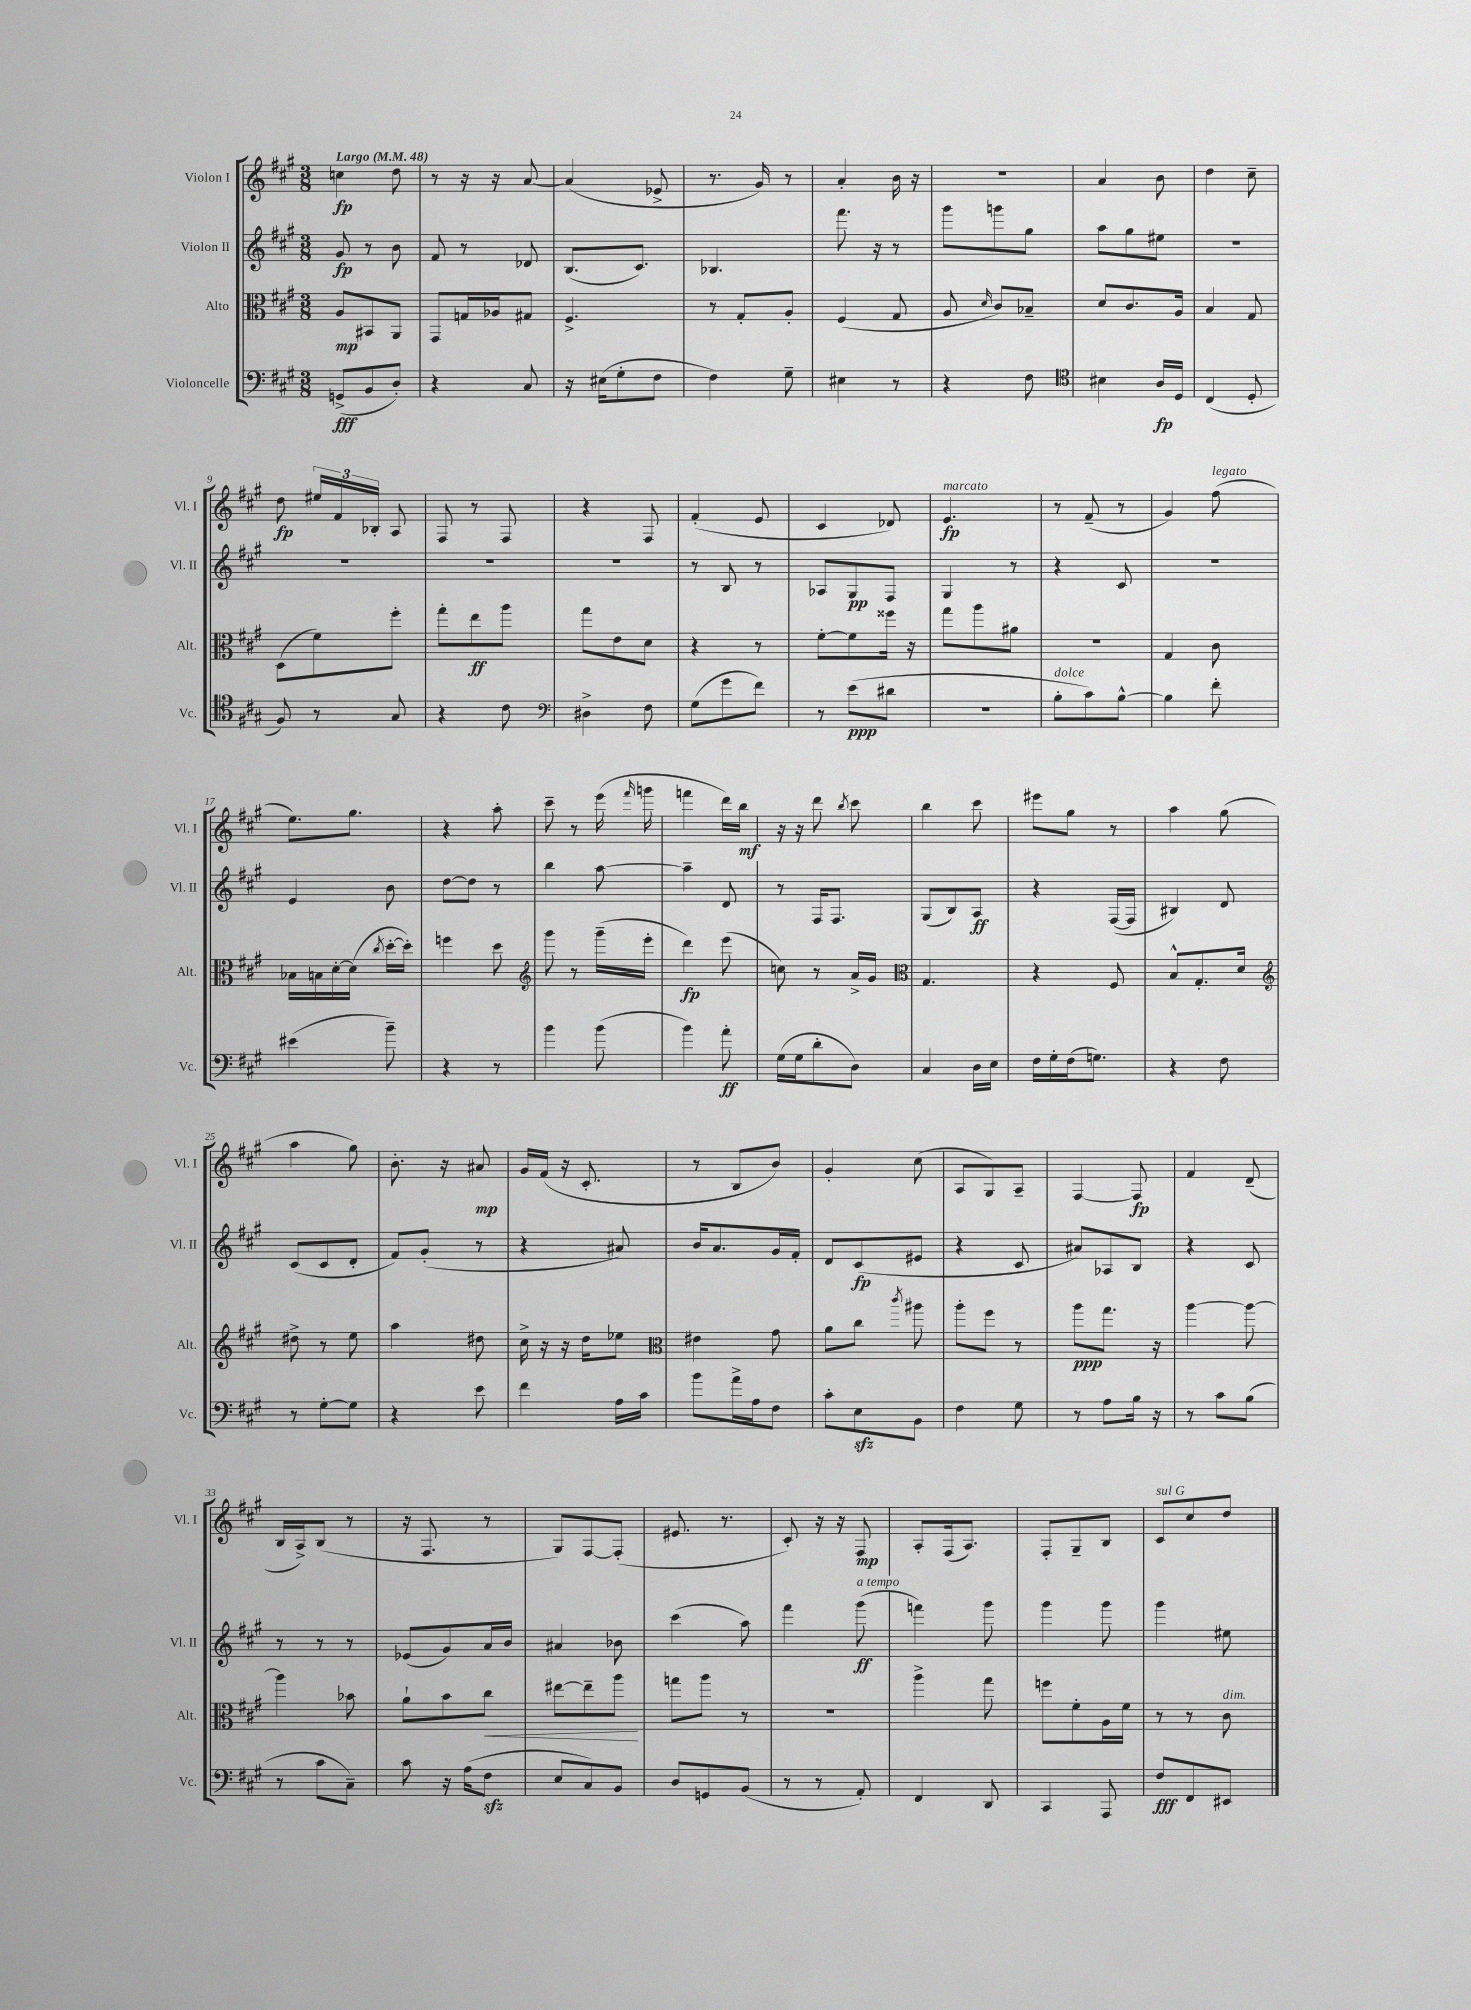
<<
\new StaffGroup <<
\new Staff = "s0" \with { instrumentName = "Violon I" shortInstrumentName = "Vl. I" } {
    \clef treble \key a \major \numericTimeSignature \time 3/8 \tempo "Largo" 4 = 48
    \autoBeamOff c''4\fp d''8 |
    r8 r16 r16 a'8~ |
    a'4( ees'8-> |
    r8. gis'16) r8 |
    a'4-. b'16 r16 |
    R4. |
    a'4 b'8 |
    d''4 cis''8-- |
    d''8\fp \tuplet 3/2 { eis''16[ fis'16 bes16]-. } a8 |
    fis8 r8 fis8 |
    r4 fis8 |
    fis'4-.( e'8 |
    cis'4 des'8) |
    e'4.\fp^\markup { \italic "marcato" } |
    r8 fis'8--( r8 |
    gis'4) fis''8^\markup { \italic "legato" }( |
    e''8.[) gis''8.] |
    r4 a''8-. |
    cis'''8-- r8 e'''16( \grace { fis'''16 } g'''16 |
    f'''4 d'''16[) b''16]\mf |
    r16 r16 d'''8 \acciaccatura { b''8 } cis'''8 |
    b''4 cis'''8 |
    eis'''8[ gis''8] r8 |
    a''4 gis''8( |
    a''4 gis''8) |
    b'8.-. r16 ais'8\mp |
    gis'16[ fis'16]( r16 cis'8.-. |
    r8 b8[ b'8]) |
    gis'4-. cis''8( |
    a8[ gis8) a8]-- |
    fis4~ fis8\fp |
    fis'4 d'8--( |
    b16[ a16->) b8]( r8 |
    r16 fis8. r8 |
    gis8[) fis8~ fis8]-.( |
    eis'8. r8. |
    cis'8-.) r16 r16 fis8\mp |
    a8[-. fis16( a8.]) |
    fis8[-. gis8-- b8] |
    cis'8[^\markup { \italic "sul G" } cis''8 d''8] \bar "|." |
}
\new Staff = "s1" \with { instrumentName = "Violon II" shortInstrumentName = "Vl. II" } {
    \clef treble \key a \major \numericTimeSignature \time 3/8
    \autoBeamOff gis'8\fp r8 b'8 |
    fis'8 r8 des'8 |
    b8.[( cis'8.]) |
    bes4. |
    fis'''8. r16 r8 |
    gis'''8[ g'''8 gis''8] |
    a''8[ gis''8 eis''8] |
    R4. |
    R4. |
    R4. |
    R4. |
    r8 b8 r8 |
    aes8[ gis8\pp fis8] |
    gis4 r8 |
    r4 cis'8 |
    R4. |
    e'4 b'8 |
    d''8[~ d''8] r8 |
    b''4 a''8~ |
    a''4-- d'8 |
    r8 fis16[ fis8.] |
    gis8[( b8) a8]\ff |
    r4 fis16[~( fis16] |
    bis4) d'8 |
    cis'8[( cis'8 d'8]-. |
    fis'8[) gis'8]-.( r8 |
    r4 ais'8) |
    b'16[ a'8. gis'16 fis'16]-. |
    d'8[ cis'8\fp( eis'8] |
    r4 cis'8 |
    ais'8[) aes8 b8] |
    r4 cis'8 |
    r8 r8 r8 |
    ees'8[( gis'8) a'16 b'16] |
    ais'4 bes'8 |
    cis'''4( a''8) |
    fis'''4 gis'''8\ff^\markup { \italic "a tempo" }( |
    f'''4) gis'''8 |
    gis'''4 gis'''8 |
    gis'''4 eis''8 \bar "|." |
}
\new Staff = "s2" \with { instrumentName = "Alto" shortInstrumentName = "Alt." } {
    \clef alto \key a \major \numericTimeSignature \time 3/8
    \autoBeamOff a8[\mp bis,8 a,8] |
    gis,8[ g16 aes16 gis8] |
    fis4.-> |
    r8 gis8[-. a8]-. |
    fis4( gis8 |
    a8 \grace { d'16 } cis'8[) bes8]-- |
    d'8[ cis'8. a16] |
    b4 gis8 |
    d8[( fis'8) fis''8]-. |
    gis''8[-. e''8\ff a''8] |
    gis''8[ e'8 d'8] |
    r4 r8 |
    fis'8[~-. fis'8 fisis''16] r16 |
    gis''8[ a''8 ais'8] |
    R4. |
    gis4 cis'8 |
    bes16[ b16 d'16~-. d'16]( \acciaccatura { cis''8 } d''16[~-. d''16]-.) |
    f''4 d''8 |
    \clef treble gis'''8 r8 gis'''16[--( e'''16]-. |
    d'''4\fp) e'''8( |
    c''8) r8 a'16[-> gis'16] |
    \clef alto gis4. |
    r4 fis8 |
    b8[-^ gis8.-. d'16] |
    \clef treble dis''8-> r8 e''8 |
    a''4 dis''8 |
    cis''16-> r16 r16 d''16[ ees''8] |
    \clef alto eis'4 gis'8 |
    a'8[ cis''8] \acciaccatura { cis'''8 } ais''8 |
    a''8[-. fis''8] r8 |
    a''8[\ppp gis''8.] r16 |
    a''4~ a''8~ |
    a''4 bes'8 |
    a'8[-! b'8 cis''8]\< |
    eis''8[~ eis''8-- a''8]\! |
    g''8[ a''8] r8 |
    R4. |
    a''4-> gis''8 |
    f''8[ fis'8-. a16 fis'16] |
    r8 r8 cis'8^\markup { \italic "dim." } \bar "|." |
}
\new Staff = "s3" \with { instrumentName = "Violoncelle" shortInstrumentName = "Vc." } {
    \clef bass \key a \major \numericTimeSignature \time 3/8
    \autoBeamOff g,8[->\fff( b,8 d8]-.) |
    r4 cis8 |
    r16 eis16[( gis8-. fis8] |
    fis4) gis8-- |
    eis4 r8 |
    r4 fis8 |
    \clef tenor bis4 a16[\fp d16] |
    cis4( d8-. |
    fis8) r8 gis8 |
    r4 cis'8 |
    \clef bass dis4-> fis8 |
    gis8[( gis'8 fis'8]) |
    r8 e'8[\ppp( dis'8] |
    R4. |
    b8[-.^\markup { \italic "dolce" } cis'8) b8]~-^ |
    b4 fis'8-. |
    eis'4( b'8--) |
    r4 r8 |
    b'4 b'8( |
    b'4) a'8-.\ff |
    gis16[( gis16 d'8-. d8]) |
    cis4 d16[ e16] |
    fis16[ gis16-. fis16( g8.]) |
    r4 fis8 |
    r8 gis8[~-. gis8] |
    r4 e'8 |
    fis'4 a16[ cis'16] |
    b'8[ a'16-> a16 fis8] |
    cis'8[-. e8\sfz b,8] |
    fis4 gis8 |
    r8 a8[ b16] r16 |
    r8 cis'8[ b8]( |
    r8 cis'8[ cis8]--) |
    cis'8 r16 a16[( fis8]\sfz |
    e8[ cis8) b,8] |
    d8[ g,8 b,8]( |
    r8 r8 a,8-.) |
    fis,4 d,8 |
    cis,4 a,,8 |
    fis8[\fff fis,8 eis,8] \bar "|." |
}
>>
>>
